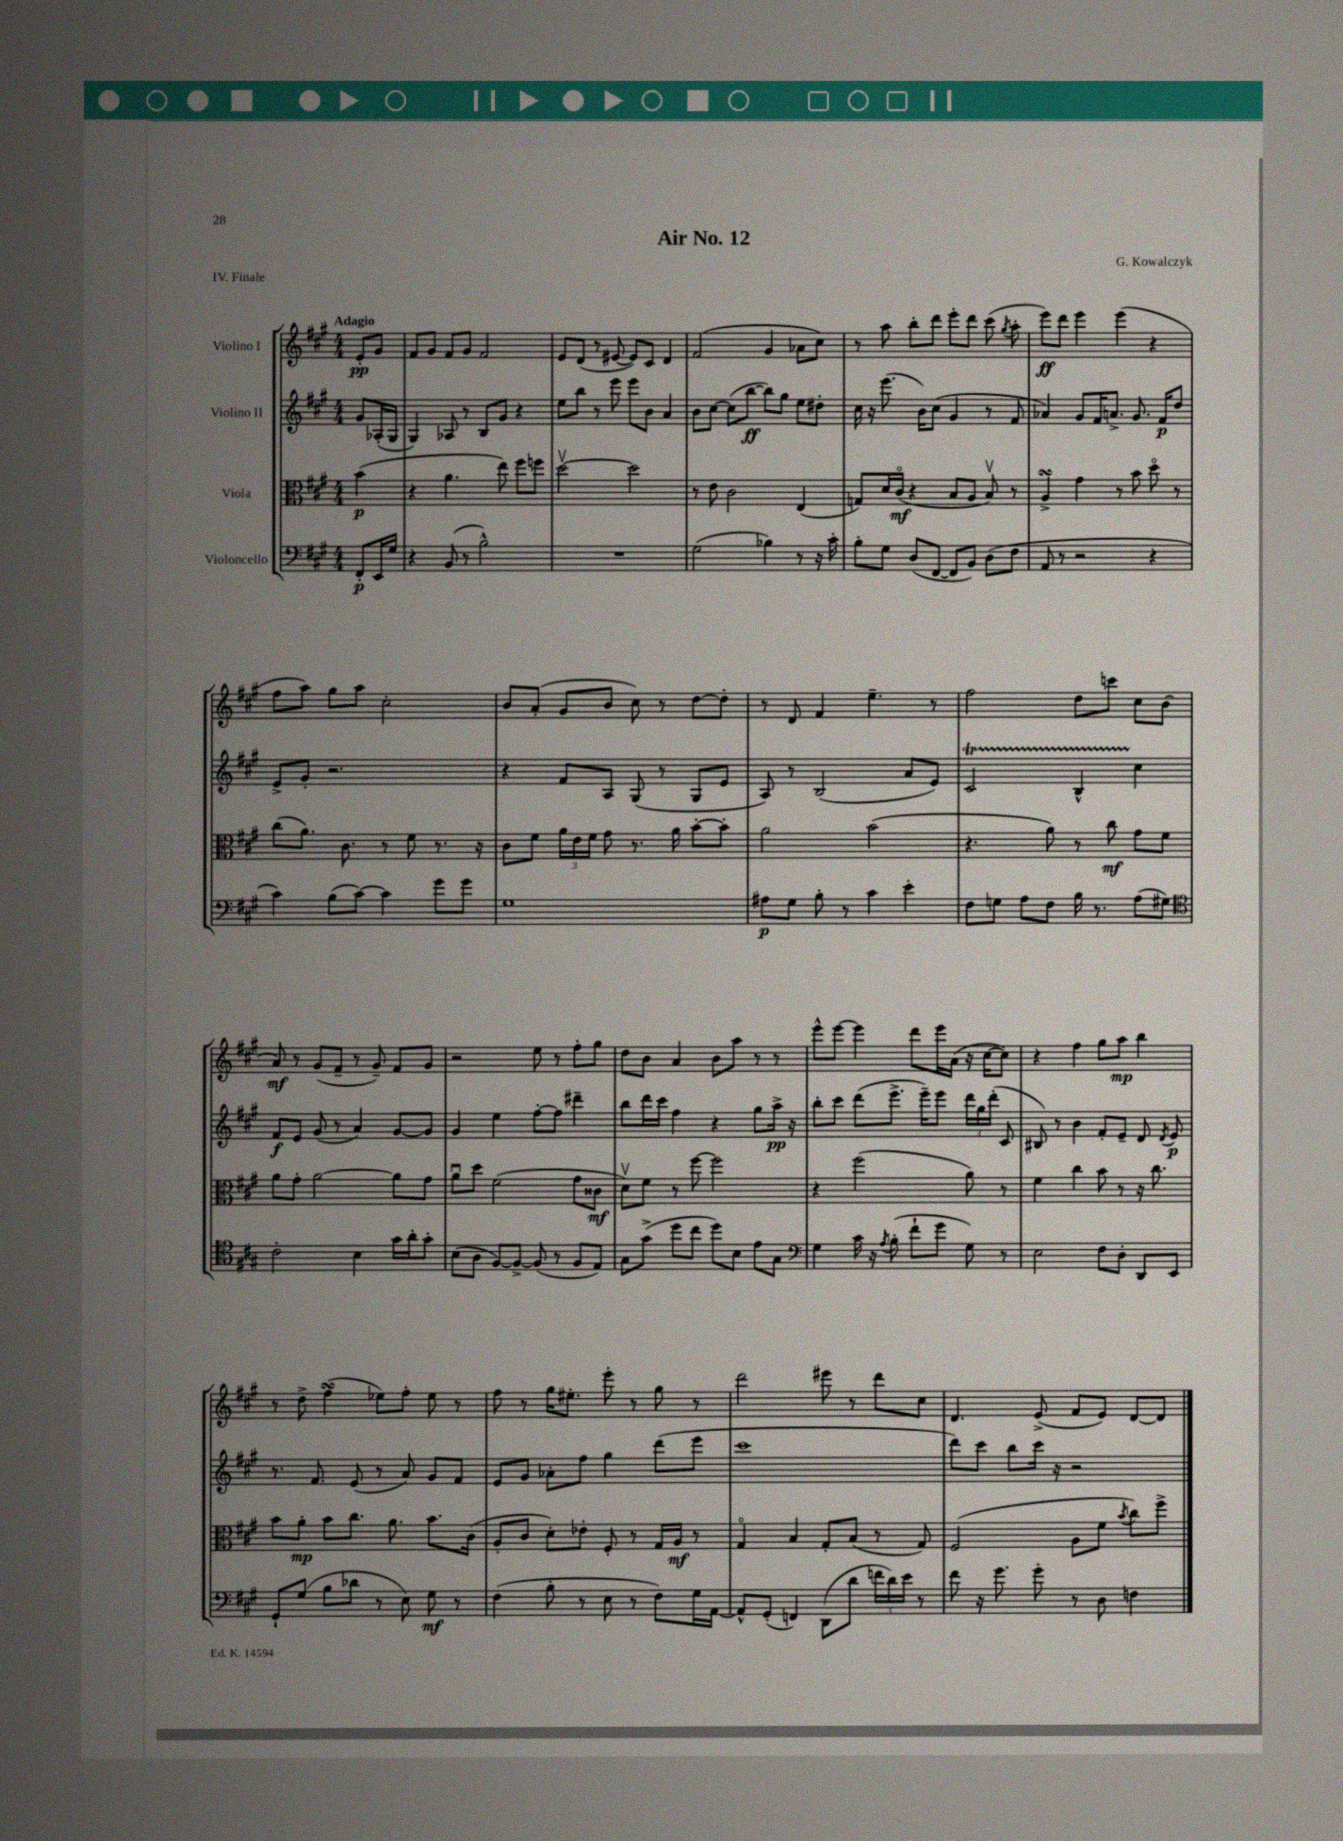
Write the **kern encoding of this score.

**kern	**kern	**kern	**kern
*staff4	*staff3	*staff2	*staff1
*clefF4	*clefC3	*clefG2	*clefG2
*k[f#c#g#]	*k[f#c#g#]	*k[f#c#g#]	*k[f#c#g#]
*M4/4	*M4/4	*M4/4	*M4/4
8FF#'	(4b	8g#	8e'
16EE	.	(16A-'	8g#
16G#	.	16G#	.
=	=	=	=
4r	4r	4G#)	8f#
.	.	.	8g#
(8BB	4.a	8A-	8f#
8r	.	8r	8g#
2B^^)	.	8B	2f#
.	8ee)	8g#	.
.	8ff#	4r	.
.	8ff	.	.
=	=	=	=
1r	[2ddv	8ee	8e
.	.	8bb	(8d
.	.	8r	8r
.	.	8eee	[8e#
.	2dd]	8eee	8e#])
.	.	8b	8c#
.	.	4a	4d
=	=	=	=
(2G#	8r	8b	(2f#
.	8e	[8cc#	.
.	2c#	(8cc#]	.
.	.	[8bb	.
4B-)	.	8bb])	4g#
.	.	8gg#	.
8r	(4E	8ee	8a-
16r	.	8dd#'	8cc#)
16c#'	.	.	.
=	=	=	=
8B'	8G)	16cc#	8r
.	.	16r	.
8G#	16d	(8.eee	8aa
.	(16c#o	.	.
(8D	4r	.	8bb'
.	.	16b)	.
[8FF#	.	(8cc#	8ddd
8FF#]	8B	4g#	8eee'
8BB)	8A	.	8ddd
(8D	8Bv)	8r	(8ccc#
.	.	.	8qgg#
8F#	8r	8f#	8aa'
=	=	=	=
8AA	4A^	4a-)	8eee)
8r	.	.	8ddd
2r	4g#	8g#	4eee
.	.	16f#	.
.	.	8.a^	.
.	8r	.	(4eee
.	8b	8.g#	.
4r	8ddo	.	4r
.	.	16f#	.
.	8r	8dd	.
=	=	=	=
4c#)	(8cc#	8e^	8ff#
.	8.a)	8g#'	8aa)
(8B	.	2.r	8gg#
.	8.c#	.	.
[8c#)	.	.	8aa
4c#]	8r	.	2cc#'
.	8f#	.	.
8g#	8.r	.	.
8g#	.	.	.
.	16r	.	.
=	=	=	=
1G#	8c#	4r	8b
.	8f#	.	(8a'
.	24a	8f#	8g#
.	24e	.	.
.	24f#	.	.
.	8g#	8A	8b
.	8.r	(8G#	8cc#)
.	.	8r	8r
.	16a	.	.
.	[8b'	8G#	[8dd
.	8b']	8e	8dd']
=	=	=	=
8A#	2a	8A)	8r
8G#	.	8r	8d
8B'	.	(2B	4f#
8r	.	.	.
4c#	(2b	.	4.ee~
4e'	.	8a	.
.	.	8e)	8r
=	=	=	=
8F#	4.r	2c#	2ff#
8G	.	.	.
8A	.	.	.
8F#	8a)	.	.
16B	8r	4B^^	8dd
8.r	.	.	.
.	8cc#	.	8ccc
(8A	8g#	4cc#	8cc#
8G#)	8f#	.	(8b
=	=	=	=
*clefC4	*	*	*
2c#'	8a	8f#	8a)
.	8g#'	8e	8r
.	[2a	(8g#	(8g#
.	.	8r	8f#~
4B	.	4a)	8r
.	.	.	8g#~)
16g#	8a]	[8g#	8f#
16a'	.	.	.
8g#'	8g#	8g#]	8g#
=	=	=	=
(8B	8au	4g#	2r
8A	8dd	.	.
[8F#)	(2f#	4ee	.
8F#^_	.	.	.
(8F#]	.	[8ff#'	8ee
8r	.	8ff#]	8r
8F#	8g#	4ddd#~	8ff#'
8E)	8c##	.	8gg#
=	=	=	=
8G#	8dv)	8bb	8dd
(8g#^	8f#	16ddd	8b
.	.	16ccc#	.
8dd	8r	4ff#	4a
8cc#	[8ff#	.	.
8dd)	2ff#]	4r	8b
8B	.	.	8aa
8e	.	8gg#	8r
8G#	.	16aa^	8r
.	.	16r	.
=	=	=	=
*clefF4	*	*	*
4G#	4r	8bb'	8eee^^
.	.	8ccc#	[8eee
16c#	(2ff#	(8ddd	4eee]
16r	.	.	.
8qA	.	.	.
(8B'	.	8.eee^	.
8f#`	.	.	8ddd
.	.	16eee~)	.
8g#	.	8eee	16eee
.	.	.	(16a
8G#)	8a)	24ddd	16r
.	.	24gg#	.
.	.	.	[16cc#
.	.	(24ddd'	.
8r	8r	8c#	8cc#])
=	=	=	=
2E	4f#	8B#)	4r
.	.	8r	.
.	4cc#	4b	4ff#
8F#	8b	8f#'	8gg#
8D'	8r	8e~	8aa
8DD	16r	8d	4bb
.	8.cc#	.	.
.	.	8qd	.
8EE	.	8e	.
=	=	=	=
8GG#`	8b	8.r	8r
(8G#	8a'	.	8dd^
.	.	8.f#	.
8B	8b	.	(4ff#
8d-	8.cc#	(8e	.
8r	.	8r	8ee-)
.	8.a	.	.
8E)	.	8a)	8ff#'
8G#	8.b	8g#	8ee-
8r	.	8f#	8r
.	(16c#	.	.
=	=	=	=
(4F#	8A'	8e	8ff#
.	8c#	8g#	8r
8B'	8d')	8a-'	16gg#
.	.	.	8.ee#'
8r	8e-'	8ff#	.
8E	8F#'	4gg#	8eee'
8r	8r	.	8r
8F#)	16G#	(8ddd	8gg#
.	16A	.	.
16G#	8r	8eee	8r
[16AA	.	.	.
=	=	=	=
8AA^^]	4G#o	1ccc#	2ddd
(8GG#'	.	.	.
4FF)	4B	.	.
(8DD	8G#'	.	8eee#
8d	(8B	.	8r
24f	8r	.	8ddd
24d)	.	.	.
24e	.	.	.
8r	8G#)	.	8cc#
=	=	=	=
8f#	(2F#	8ddd)	4.d
16r	.	8ccc#	.
8.g#	.	.	.
.	.	8bb	.
8g#'	.	16ccc#	(8e^
.	.	16r	.
8r	8A	2r	8f#
8D	8f#	.	8e)
.	8qb	.	.
4F	8cc#)	.	[8d
.	8ff#^	.	8d]
==	==	==	==
*-	*-	*-	*-
